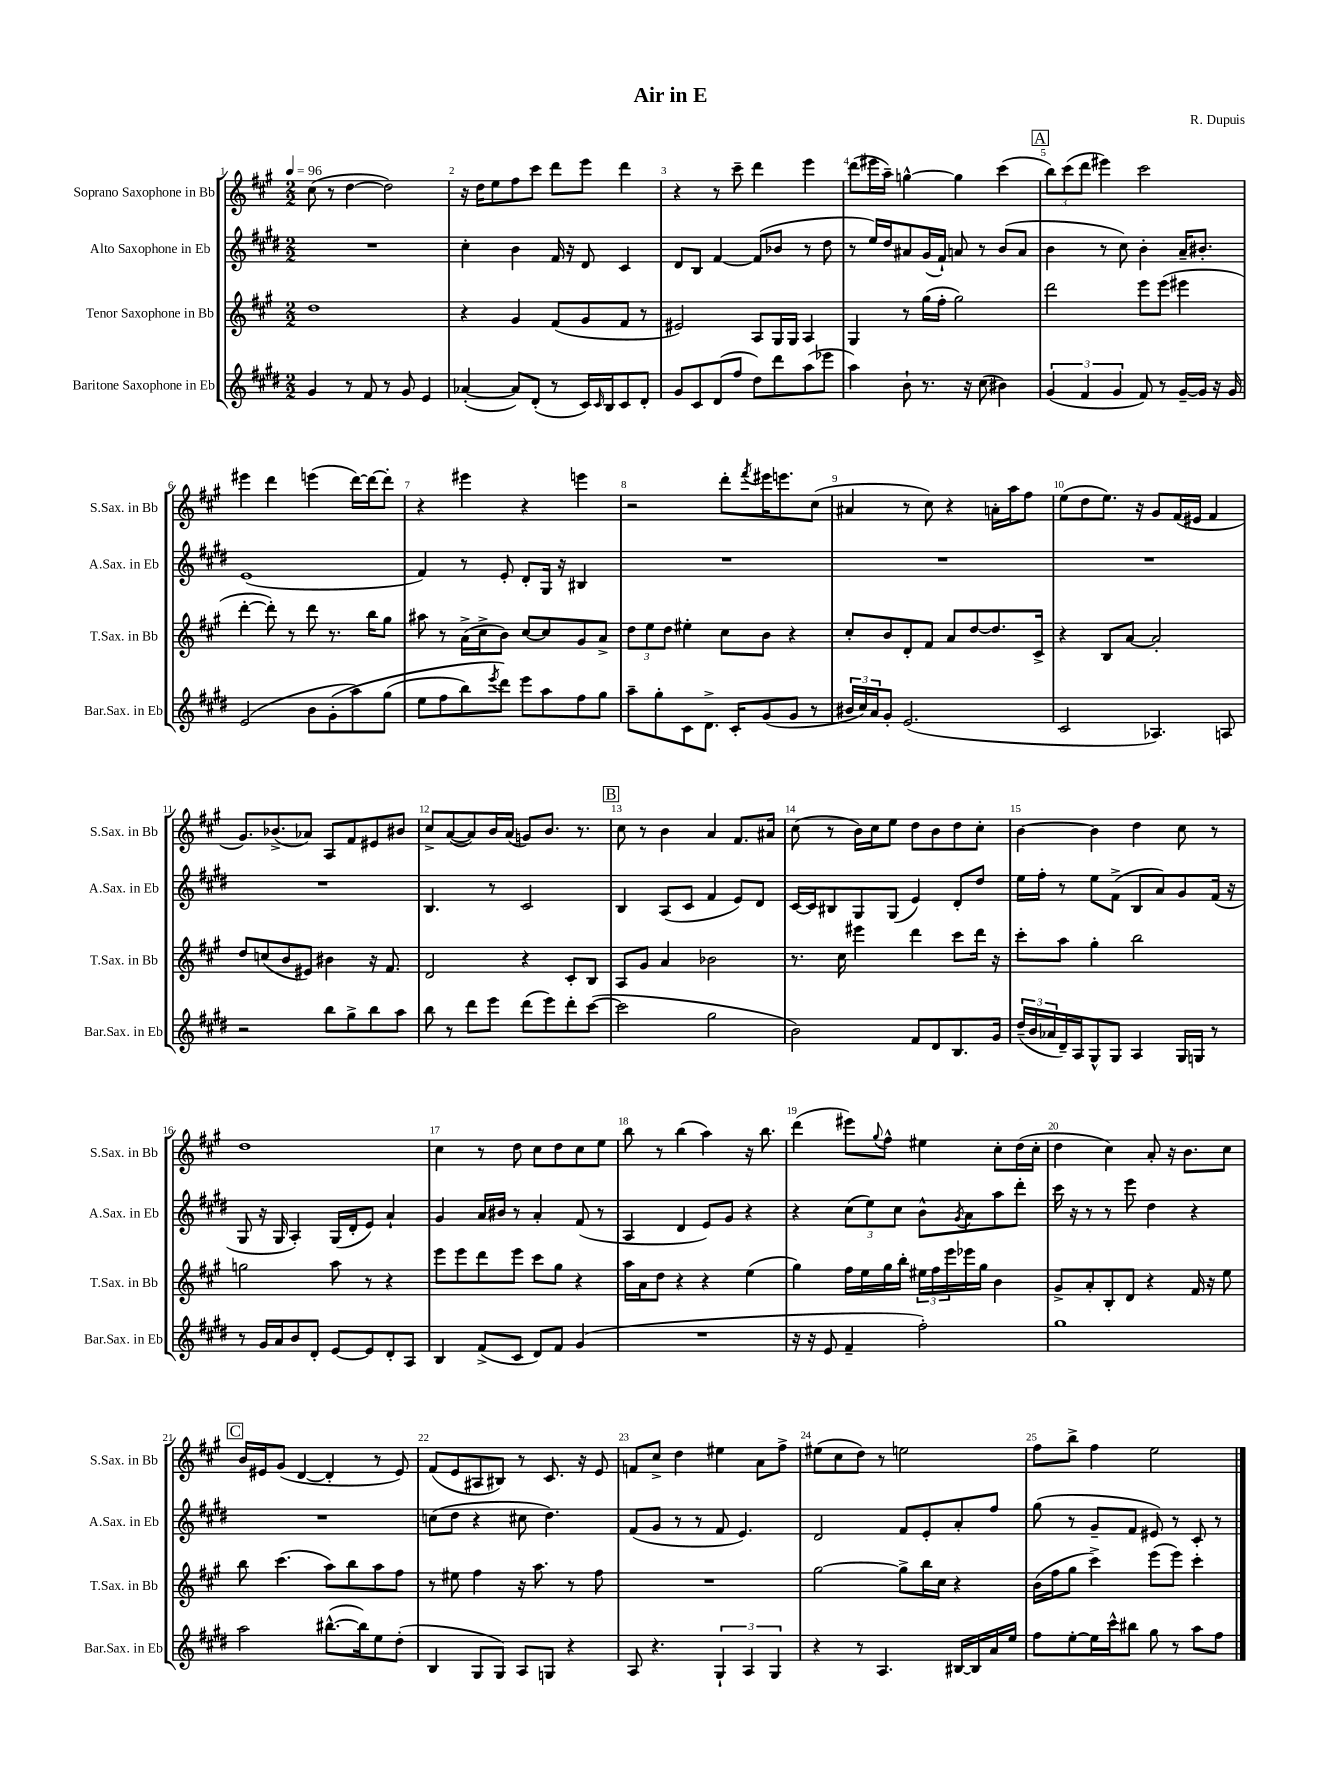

**kern	**kern	**kern	**kern
*part4	*part3	*part2	*part1
*staff4	*staff3	*staff2	*staff1
*I"Baritone Saxophone in Eb	*I"Tenor Saxophone in Bb	*I"Alto Saxophone in Eb	*I"Soprano Saxophone in Bb
*I'Bar.Sax. in Eb	*I'T.Sax. in Bb	*I'A.Sax. in Eb	*I'S.Sax. in Bb
*clefG2	*clefG2	*clefG2	*clefG2
*k[f#c#g#d#]	*k[f#c#g#]	*k[f#c#g#d#]	*k[f#c#g#]
*M2/2	*M2/2	*M2/2	*M2/2
*MM96	*MM96	*MM96	*MM96
=1	=1	=1	=1
4g#/	1dd	1r	(8cc#\
.	.	.	8r
8r	.	.	[4dd\
8f#/	.	.	.
8r	.	.	2dd\])
8g#/	.	.	.
4e/	.	.	.
=2	=2	=2	=2
([4a-X'/	4r	4cc#'\	16r
.	.	.	16dd\KL
.	.	.	8ee\
8a-/L])	4g#/	4b\	8ff#\
(8d#'/J	.	.	8ccc#\J
8r	(8f#/L	16f#/	8ddd\L
.	.	16r	.
16c#/LL)	8g#/	8d#/	8eee\J
16qqc#/	.	.	.
16B/J	.	.	.
8c#/	8f#/J	4c#/	4ddd\
8d#'/J	8r	.	.
=3	=3	=3	=3
8g#/L	2e#X/)	8d#/L	4r
8c#/	.	8B/J	.
(8d#/	.	[4f#/	8r
8ff#/J	.	.	8ccc#~\
8dd#\L)	8A/L	(8f#/L]	4ddd\
8ddd#\	16G#/L	8b-X/J	.
.	16G#/JJ	.	.
(8aa\	4A/	8r	4eee\
8eee-X\J	.	8dd#\	.
=4	=4	=4	=4
4aa\)	4G#/	8r	(8ddd\L
.	.	16ee/LL)	16eee#X\L
.	.	16dd#/J	16aa~\JJ)
8b`\	8r	8a#X/	[4ggn^^\
8.r	(16gg#\LL	(16g#/L	.
.	16ff#'\JJ	16f#`/JJ)	.
.	2gg#\)	8an/	4gg\]
16r	.	.	.
(8cc#\	.	8r	.
4b#X\)	.	(8b/L	(4ccc#\
.	.	8a/J	.
!!LO:REH:place=s1:t=A
=5	=5	=5	=5
(6g#/	2ddd\	4b\	12bb\L)
.	.	.	(12ccc#\
6f#/	.	.	12ddd\J
.	.	8r	4eee#X\)
6g#/	.	.	.
.	.	8cc#\)	.
8f#/)	8eee\L	4b'\	2ccc#\
8r	(8eee\J	.	.
[16g#~/LL	4eee#X\	16a~/KL	.
16g#/JJ]	.	8.b#X'/J	.
16r	.	.	.
16g#/	.	.	.
!!LO:LB:g=z
=6	=6	=6	=6
(2e/	[4ddd'\	(1e	4eee#X\
.	8ddd'\])	.	4ddd\
.	8r	.	.
8b\L	8ddd\	.	(4eeen\
(8g#'\	8.r	.	.
8aa\)	.	.	[16ddd\LL)
.	16bb\KL	.	16ddd\J_
(8gg#\J	8gg#\J	.	8ddd'\J]
=7	=7	=7	=7
8ee\L	8aa#X\	4f#/)	4r
8ff#\	8r	.	.
8bb\)	(16a^\LL	8r	4eee#X\
.	16cc#^\J	.	.
8qeee/	.	.	.
8ddd#\J)	8b\J)	8e'/	.
8eee\L	[8cc#/L	8d#'/L	4r
8aa\	8cc#/]	16G#/Jk	.
.	.	16r	.
8ff#\	8g#/	4B#X/	4eeen\
8gg#\J	8a^/J	.	.
=8	=8	=8	=8
8aa~\L	12dd\L	1r	2r
.	12ee\	.	.
8gg#'\	.	.	.
.	12dd\J	.	.
8c#\	4ee#X'\	.	.
8.d#^\J	.	.	.
.	8cc#\L	.	8ddd'\L
16c#'/KL	.	.	.
.	.	.	8qfff#/
(8g#/	8b\J	.	16eee#X\K
.	.	.	8.eeen\
8g#/J	4r	.	.
8r	.	.	(8cc#\J
=9	=9	=9	=9
24b#X/LL	8cc#'/L	1r	4a#X/
24cc#/)	.	.	.
24a/J	.	.	.
8g#'/J	8b/	.	.
(2.e/	8d'/	.	8r
.	8f#/J	.	8cc#\)
.	8a/L	.	4r
.	[8dd/	.	.
.	8.dd/]	.	16an'\LL
.	.	.	16aa\J
.	.	.	8ff#\J
.	16c#^/Jk	.	.
=10	=10	=10	=10
2c#/	4r	1r	(8ee\L
.	.	.	8dd\
.	8B/L	.	8.ee\J)
.	[8a/J	.	.
.	.	.	16r
4.A-X/)	2a'/]	.	8g#/L
.	.	.	(16f#/L
.	.	.	16e#X/JJ
.	.	.	4f#/
8An/	.	.	.
!!LO:LB:g=z
=11	=11	=11	=11
2r	8dd/L	1r	8.g#/L)
.	(8ccn/	.	.
.	.	.	(8.b-X^/
.	8b/	.	.
.	8e#X/J)	.	8a-X/J)
8bb\L	4b#X\	.	8A/L
8gg#^\	.	.	8f#/
8bb\	16r	.	8e#X/
.	8.f#/	.	.
8aa\J	.	.	8b#X/J
=12	=12	=12	=12
8bb\	2d/	4.B/	8cc#^/L
8r	.	.	([8a/
8ddd#\L	.	.	8a/])
8eee\J	.	8r	16b/L
.	.	.	(16a/JJ
(8ddd#\L	4r	2c#/	8gn/L)
8eee\)	.	.	8.b/J
8ddd#'\	8c#'/L	.	.
.	.	.	8.r
([8ccc#\J	8B/J	.	.
!!LO:REH:place=s1:t=B
=13	=13	=13	=13
2ccc#\]	8A/L	4B/	8cc#\
.	8g#/J	.	8r
.	4a/	(8A/L	4b\
.	.	8c#/J	.
2gg#\	2b-X\	4f#/	4a/
.	.	8e/L)	8.f#/L
.	.	8d#/J	.
.	.	.	16a#X/Jk
=14	=14	=14	=14
2b\)	8.r	[16c#/LL	(8cc#\
.	.	16c#/J]	.
.	.	8B#X/	8r
.	16cc#\	.	.
.	4eee#X\	8G#/	16b\LL)
.	.	.	16cc#\J
.	.	(8G#/J	8ee\J
8f#/L	4ddd\	4e/)	8dd\L
8d#/	.	.	8b\
8.B/	8ccc#\L	8d#'/L	8dd\
.	16ddd\Jk	8dd#/J	8cc#'\J
16g#/Jk	16r	.	.
=15	=15	=15	=15
(24dd#~/LL	8ccc#'\L	16ee\LL	[4b\
24b/	.	.	.
.	.	16ff#'\JJ	.
24a-X/	.	.	.
16d#~/)	8aa\J	8r	.
16A/J	.	.	.
8G#^^/	4gg#'\	8ee\L	4b\]
8G#/J	.	(8f#^\J	.
4A/	2bb\	8B/L	4dd\
.	.	8a/)	.
16G#/LL	.	8g#/	8cc#\
16Gn/JJ	.	.	.
8r	.	(16f#/Jk	8r
.	.	16r	.
!!LO:LB:g=z
=16	=16	=16	=16
8r	2ggn\	8G#/	1dd
16g#/LL	.	16r	.
16a/J	.	16G#/	.
8b/	.	4A'/)	.
8d#'/J	.	.	.
[8e/L	8aa\	(16G#/LL	.
.	.	16d#'/J	.
8e/]	8r	8e/J)	.
8d#'/	4r	4a`/	.
8A/J	.	.	.
=17	=17	=17	=17
4B/	8eee\L	4g#/	4cc#\
.	8eee\	.	.
(8f#^/L	8ddd\	16a/LL	8r
.	.	16b#X/JJ	.
8c#/J	8eee\J	8r	8dd\
8d#/L)	8ccc#\L	4a'/	8cc#\L
8f#/J	8gg#\J	.	8dd\
(4g#/	4r	(8f#/	8cc#\
.	.	8r	8ee\J
=18	=18	=18	=18
1r	16aa\LL	4A/	8bb\
.	16a\J	.	.
.	8dd\J	.	8r
.	4r	4d#/	(4bb\
.	4r	8e/L)	4aa\)
.	.	8g#/J	.
.	(4ee\	4r	16r
.	.	.	8.bb\
=19	=19	=19	=19
16r	4gg#\)	4r	(4ddd\
16r	.	.	.
8e/	.	.	.
4f#~/	16ff#\LL	(12cc#\L	8eee#X\L)
.	16ee\	.	.
.	.	12ee\)	.
.	.	.	8qqgg#/
.	16gg#\	.	8ff#^^\J
.	.	12cc#\J	.
.	16bb'\JJ	.	.
2ff#'\)	24ee#X\LL	8b^^\L	4ee#X\
.	24ff#\	.	.
.	24eee\	.	.
.	.	8qg#/	.
.	16eee-X\	8a\	.
.	16gg#\JJ	.	.
.	4b\	8aa\	8cc#'\L
.	.	8ddd#'\J	(16dd\L
.	.	.	16cc#'\JJ
=20	=20	=20	=20
1gg#	8g#^/L	16ccc#\	4dd\
.	.	16r	.
.	8a'/	8r	.
.	8B'/	8r	4cc#\)
.	8d/J	8eee\	.
.	4r	4dd#\	8a'/
.	.	.	16r
.	.	.	8.b\L
.	16f#/	4r	.
.	16r	.	.
.	8ee\	.	8cc#\J
!!LO:LB:g=z
!!LO:REH:place=s1:t=C
=21	=21	=21	=21
2aa\	8bb\	1r	16b/LL
.	.	.	16e#X/J
.	(4.ccc#\	.	(8g#/J
.	.	.	[4d/
([8.bb#X^^\L	8aa\L)	.	4d'/]
.	8bb\	.	.
16bb#\k])	.	.	.
8ee\	8aa\	.	8r
(8dd#'\J	8ff#\J	.	8e#/)
=22	=22	=22	=22
4B/	8r	(8ccn\L	(8f#/L
.	8ee#X\	8dd#\J	8e/
8G#/L	4ff#\	4r	8A#X/
8G#/J)	.	.	8B#X/J)
8A/L	16r	8cc#X\	8r
.	8.aa\	.	.
8Gn/J	.	4.dd#\)	8.c#/
4r	8r	.	.
.	.	.	16r
.	8ff#\	.	8e/
=23	=23	=23	=23
8A/	1r	(8f#/L	8fn/L
4.r	.	8g#/J	8cc#^/J
.	.	8r	4dd\
.	.	8r	.
6G#`/	.	8f#/	4ee#X\
.	.	4.e/)	.
6A/	.	.	.
.	.	.	8a\L
6G#/	.	.	.
.	.	.	8ff#^\J
=24	=24	=24	=24
4r	[2gg#\	2d#/	(8ee#X\L
.	.	.	8cc#\
8r	.	.	8dd\J)
4.A/	.	.	8r
.	8gg#^\L]	8f#/L	2een\
.	16bb\L	8e'/	.
.	16cc#\JJ	.	.
[16B#X/LL	4r	8a'/	.
16B#/]	.	.	.
16a/	.	8ff#/J	.
16ee/JJ	.	.	.
=25	=25	=25	=25
8ff#\L	(16b\LL	(8gg#\	8ff#\L
.	16ff#\J	.	.
[8ee'\	8gg#\J	8r	8bb^\J
16ee\L]	4ccc#^\)	8g#~/L	4ff#\
16ccc#^^\J	.	.	.
8bb#X\J	.	8f#/J	.
8gg#\	(8eee\L	8e#X/)	2ee\
8r	8eee\J)	8r	.
8aa\L	4ccc#'\	8c#'/	.
8ff#\J	.	8r	.
==	==	==	==
*-	*-	*-	*-
